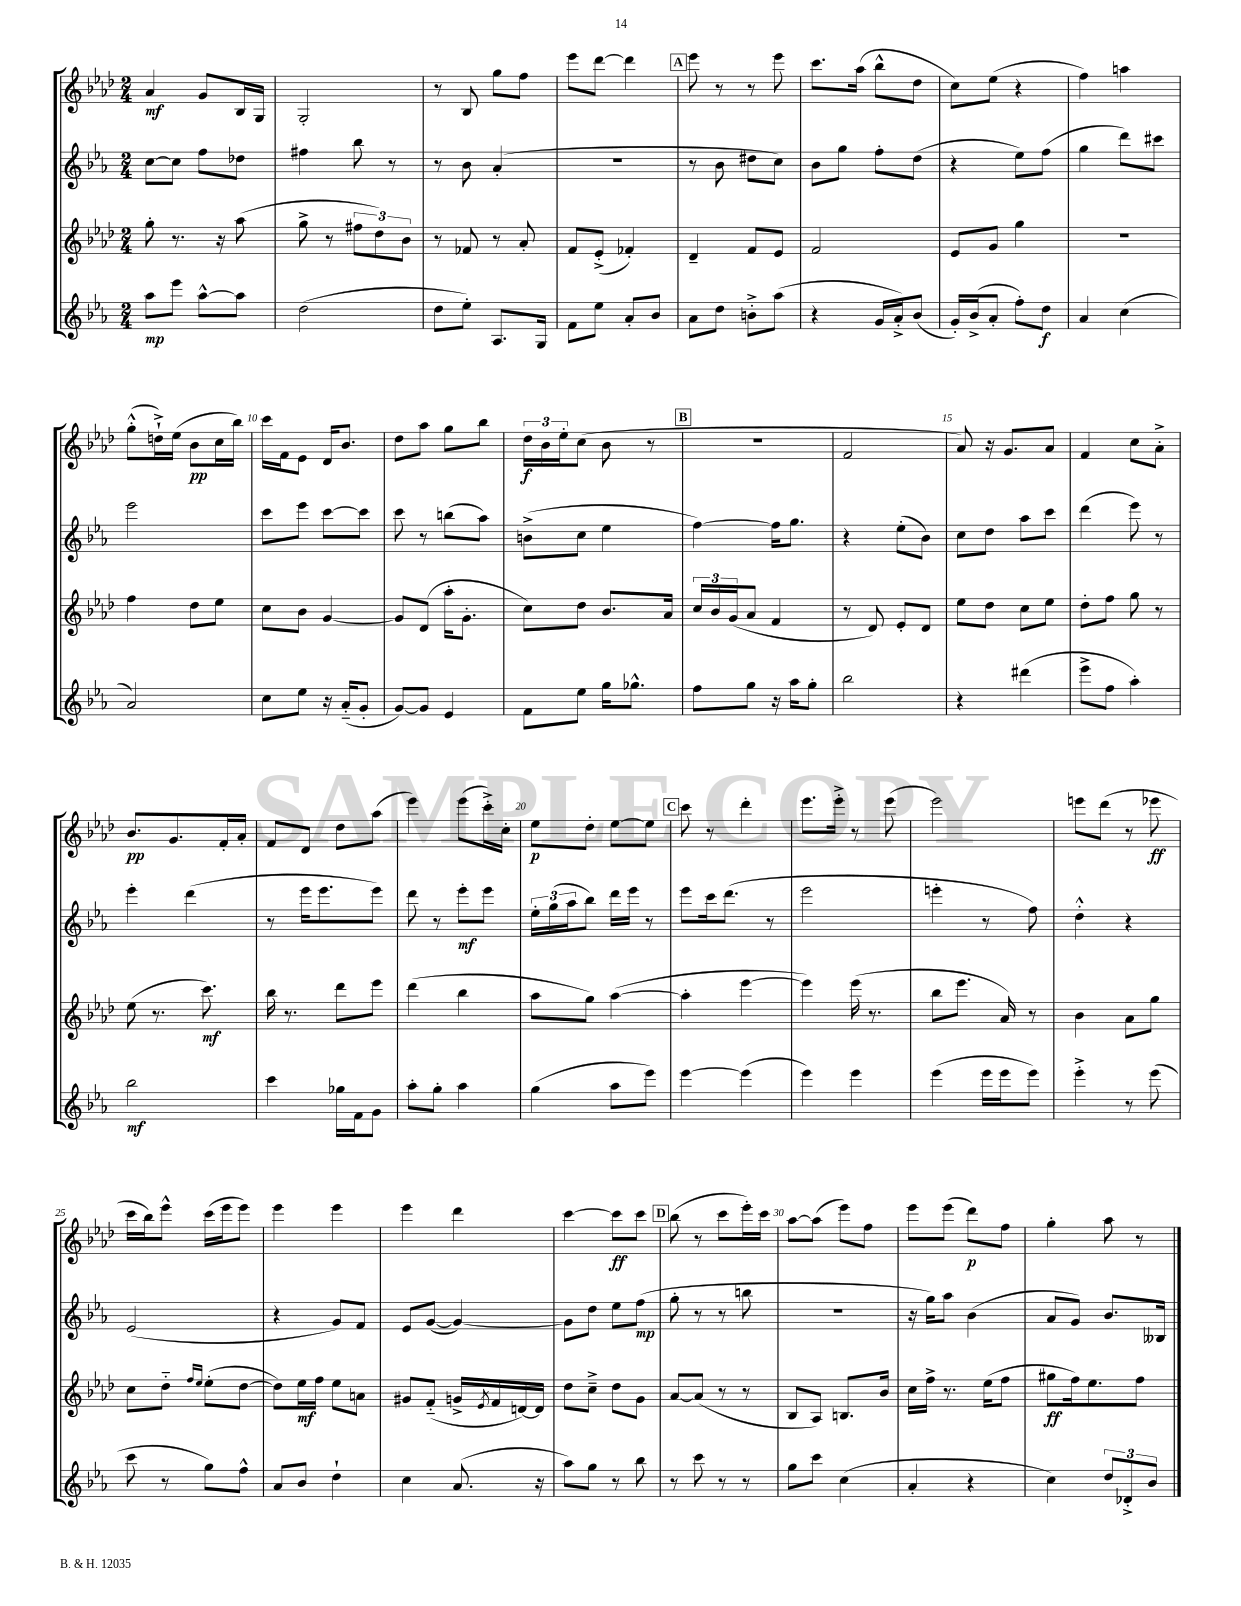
<<
\new StaffGroup <<
\new Staff = "s0" {
    \clef treble \key aes \major \numericTimeSignature \time 2/4
    aes'4\mf g'8 bes16 g16 |
    g2-. |
    r8 bes8 g''8 f''8 |
    ees'''8 des'''8~ des'''4 |
    \mark \markup { \box "A" } ees'''8 r8 r8 ees'''8 |
    c'''8. aes''16( bes''8-^ des''8 |
    c''8) ees''8( r4 |
    f''4) a''4 |
    g''8-.-^( d''16-!->) ees''16( bes'8\pp c''16 bes''16) |
    c'''16 f'16 ees'8 des'16 bes'8. |
    des''8 aes''8 g''8 bes''8 |
    \tuplet 3/2 { des''16\f bes'16 ees''16-. } c''8( bes'8 r8 |
    \mark \markup { \box "B" } R2 |
    f'2 |
    aes'8) r16 g'8. aes'8 |
    f'4 c''8 aes'8-.-> |
    bes'8.\pp g'8. f'16-. aes'16-. |
    f'8 des'8 des''8 aes''8( |
    ees'''4) ees'''8( c'''16-.->) c''16-. |
    ees''8\p des''8-. ees''8~ ees''8 |
    \mark \markup { \box "C" } c'''8 r8 des'''4-. |
    ees'''8. ees'''16-.-> r8 ees'''8( |
    ees'''2) |
    e'''8 des'''8( r8 ees'''8\ff |
    c'''16 bes''16) ees'''8-^ c'''16( ees'''16 ees'''8) |
    ees'''4 ees'''4 |
    ees'''4 des'''4 |
    c'''4~ c'''8\ff c'''8 |
    \mark \markup { \box "D" } bes''8( r8 c'''8 ees'''16-.) c'''16 |
    aes''8~ aes''8( ees'''8) f''8 |
    ees'''8 ees'''8( des'''8\p) f''8 |
    g''4-. aes''8 r8 \bar "|." |
}
\new Staff = "s1" {
    \clef treble \key ees \major \numericTimeSignature \time 2/4
    c''8~ c''8 f''8 des''8 |
    fis''4 bes''8 r8 |
    r8 bes'8 aes'4-.( |
    R2 |
    \mark \markup { \box "A" } r8 bes'8 dis''8 c''8) |
    bes'8 g''8 f''8-. d''8( |
    r4 ees''8) f''8( |
    g''4 d'''8) cis'''8 |
    ees'''2 |
    c'''8 ees'''8 c'''8~ c'''8 |
    c'''8 r8 b''8( aes''8) |
    b'8->( c''8 ees''4 |
    \mark \markup { \box "B" } f''4~) f''16 g''8. |
    r4 ees''8-.( bes'8) |
    c''8 d''8 aes''8 c'''8 |
    d'''4( ees'''8) r8 |
    ees'''4-. d'''4( |
    r8 ees'''16 ees'''8. ees'''8) |
    d'''8 r8 ees'''8-.\mf ees'''8 |
    \tuplet 3/2 { ees''16-. g''16( aes''16 } bes''8) d'''16 ees'''16 r8 |
    \mark \markup { \box "C" } ees'''8 c'''16 d'''8.( r8 |
    ees'''2 |
    e'''4-. r8 f''8) |
    d''4-.-^ r4 |
    ees'2( |
    r4 g'8) f'8 |
    ees'8 g'8~( g'4~) |
    g'8 d''8 ees''8 f''8\mp( |
    \mark \markup { \box "D" } g''8-. r8 r8 b''8 |
    R2 |
    r16 g''16) aes''8 bes'4( |
    aes'8 g'8) bes'8. beses16 \bar "|." |
}
\new Staff = "s2" {
    \clef treble \key aes \major \numericTimeSignature \time 2/4
    g''8-. r8. r16 aes''8( |
    g''8-> r8 \tuplet 3/2 { fis''8 des''8) bes'8 } |
    r8 fes'8 r8 aes'8-. |
    f'8 ees'8-.->( fes'4-.) |
    \mark \markup { \box "A" } des'4-- f'8 ees'8 |
    f'2 |
    ees'8 g'8 g''4 |
    R2 |
    f''4 des''8 ees''8 |
    c''8 bes'8 g'4~ |
    g'8 des'8( aes''16-. g'8.-. |
    c''8) des''8 bes'8. aes'16 |
    \mark \markup { \box "B" } \tuplet 3/2 { c''16 bes'16 g'16( } aes'8 f'4 |
    r8 des'8) ees'8-. des'8 |
    ees''8 des''8 c''8 ees''8 |
    des''8-. f''8 g''8 r8 |
    ees''8( r8. c'''8.\mf) |
    bes''16 r8. des'''8 ees'''8 |
    des'''4( bes''4 |
    aes''8 g''8) aes''4~( |
    \mark \markup { \box "C" } aes''4-. ees'''4~ |
    ees'''4) ees'''16( r8. |
    bes''8 ees'''8. aes'16) r8 |
    bes'4 aes'8 g''8 |
    c''8 des''8-_ \grace { f''16 ees''16 } ees''8-.( des''8~ |
    des''8) ees''16\mf f''16 ees''8 a'8 |
    gis'8 f'8-_( g'16-> \acciaccatura { ees'8 } f'16 d'16~) d'16 |
    des''8 c''8---> des''8 g'8 |
    \mark \markup { \box "D" } aes'8~ aes'8( r8 r8 |
    bes8 aes8) b8. bes'16 |
    c''16 f''16-> r8. ees''16( f''8 |
    gis''8\ff f''16) ees''8. f''8 \bar "|." |
}
\new Staff = "s3" {
    \clef treble \key ees \major \numericTimeSignature \time 2/4
    aes''8\mp ees'''8 aes''8~-^ aes''8 |
    d''2( |
    d''8 ees''8-.) aes8. g16 |
    f'8 ees''8 aes'8-. bes'8 |
    \mark \markup { \box "A" } aes'8 d''8 b'8-.-> aes''8( |
    r4 g'16 aes'16-.->) bes'8( |
    g'16-.) bes'16->( aes'8-. f''8-.) d''8\f |
    aes'4 c''4( |
    aes'2) |
    c''8 ees''8 r16 aes'16-_( g'8-. |
    g'8~) g'8 ees'4 |
    f'8 ees''8 g''16 ges''8.-^ |
    \mark \markup { \box "B" } f''8 g''8 r16 aes''16 g''8-. |
    bes''2 |
    r4 dis'''4( |
    ees'''8-> f''8 aes''4-.) |
    bes''2\mf |
    c'''4 ges''16 f'16 g'8 |
    aes''8-. g''8-. aes''4 |
    g''4( aes''8 ees'''8) |
    \mark \markup { \box "C" } ees'''4~ ees'''4( |
    ees'''4) ees'''4 |
    ees'''4( ees'''16 ees'''16 ees'''8) |
    ees'''4-.-> r8 ees'''8( |
    c'''8 r8 g''8) f''8-^ |
    aes'8 bes'8 d''4-! |
    c''4 aes'8.( r16 |
    aes''8) g''8 r8 bes''8 |
    \mark \markup { \box "D" } r8 c'''8 r8 r8 |
    g''8 c'''8 c''4( |
    aes'4-. r4 |
    c''4) \tuplet 3/2 { d''8 des'8-.-> bes'8 } \bar "|." |
}
>>
>>
\layout { \context { \Score \override BarNumber.break-visibility = ##(#f #t #t) barNumberVisibility = #(every-nth-bar-number-visible 5) } }
